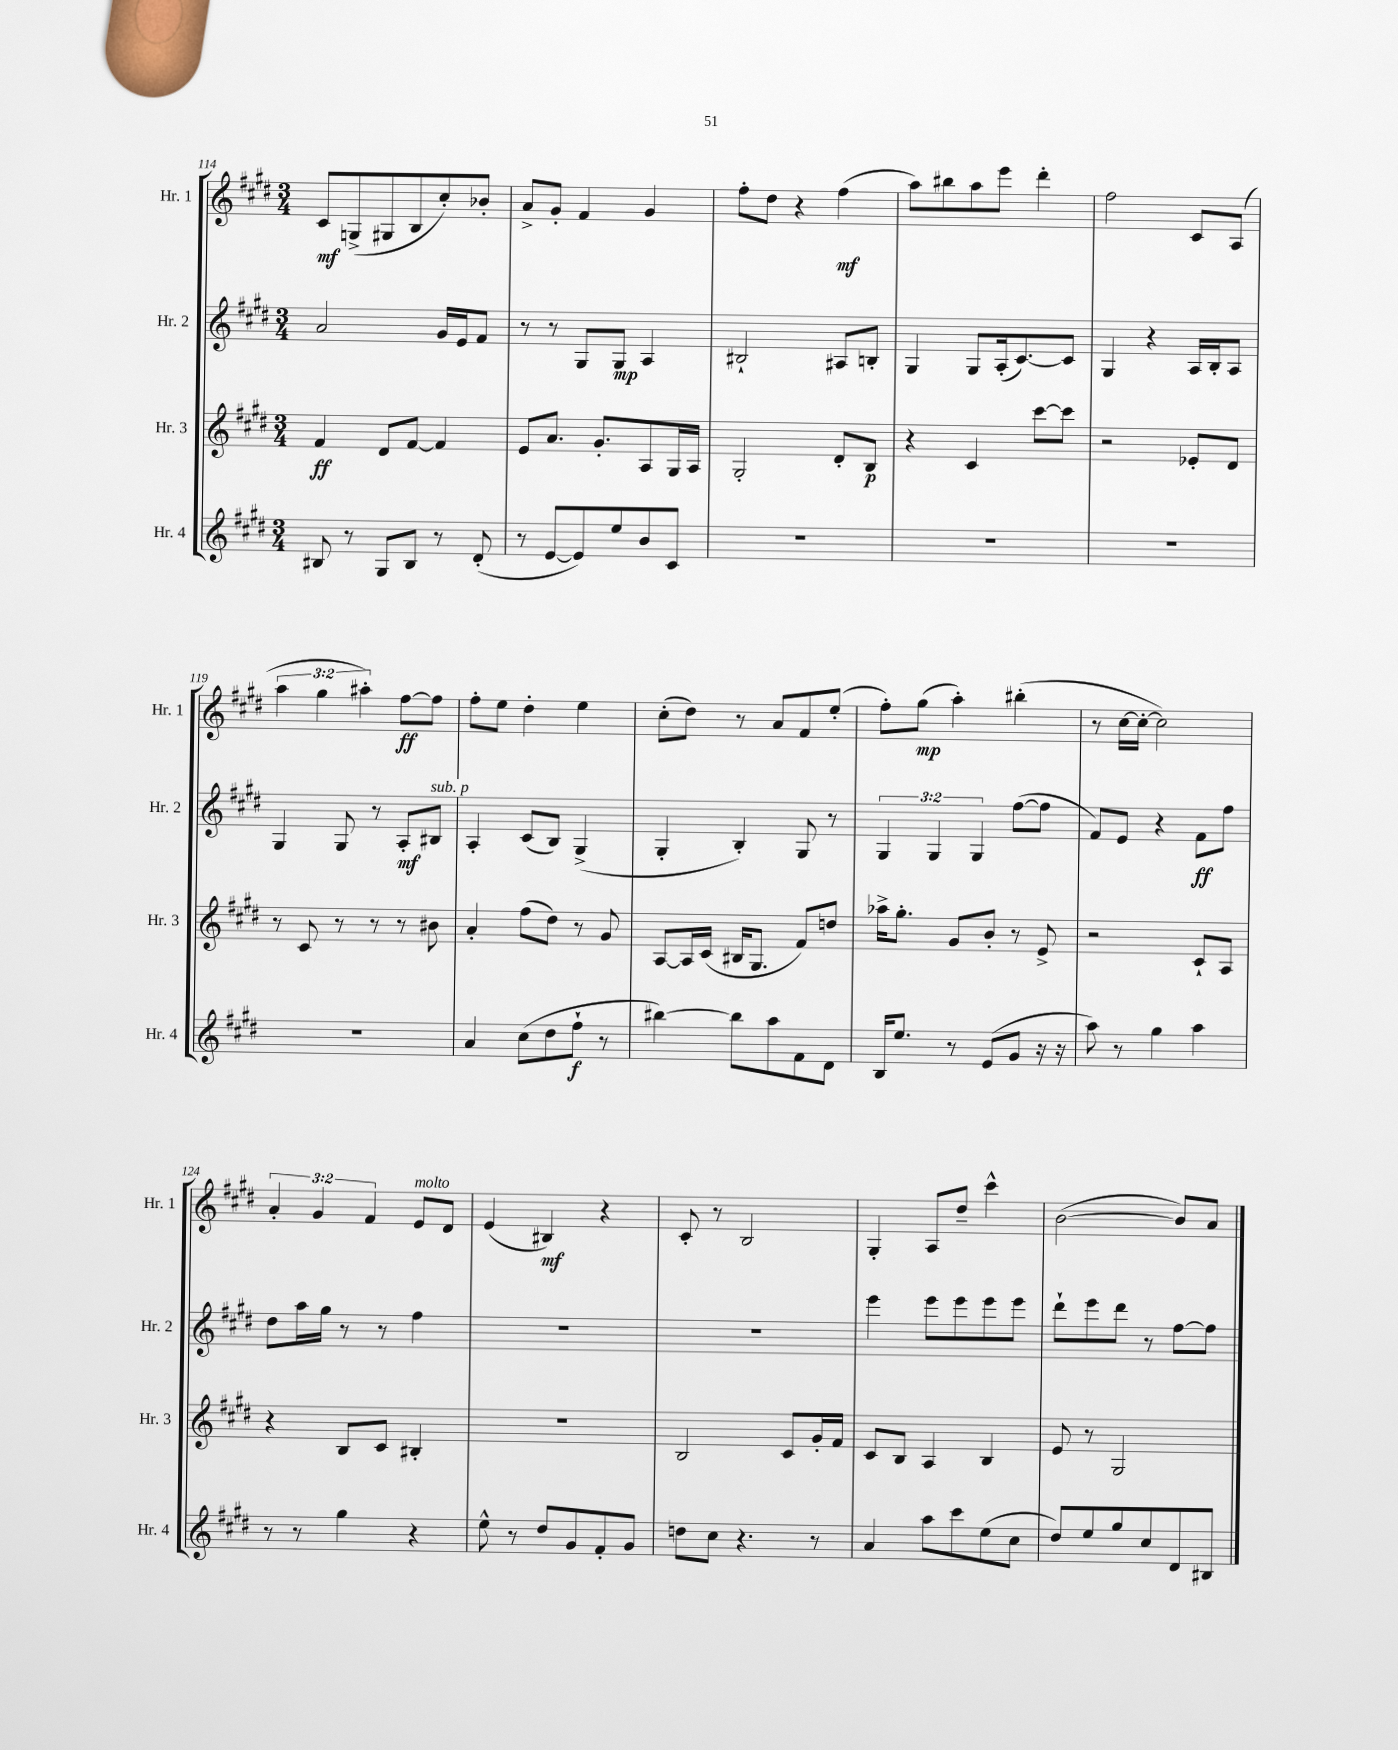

**kern	**dynam	**kern	**dynam	**kern	**dynam	**kern	**dynam
*part4	*part4	*part3	*part3	*part2	*part2	*part1	*part1
*staff4	*staff4	*staff3	*staff3	*staff2	*staff2	*staff1	*staff1
*I"Hr. 4	*	*I"Hr. 3	*	*I"Hr. 2	*	*I"Hr. 1	*
*I'Hr. 4	*	*I'Hr. 3	*	*I'Hr. 2	*	*I'Hr. 1	*
*clefG2	*	*clefG2	*	*clefG2	*	*clefG2	*
*k[f#c#g#d#]	*	*k[f#c#g#d#]	*	*k[f#c#g#d#]	*	*k[f#c#g#d#]	*
*M3/4	*	*M3/4	*	*M3/4	*	*M3/4	*
=114	=114	=114	=114	=114	=114	=114	=114
8B#X/	.	4f#/	ff	2a/	.	8c#/L	mf
8r	.	.	.	.	.	(8Gn^/	.
8G#/L	.	8d#/L	.	.	.	8G#X/	.
8B#/J	.	[8f#/J	.	.	.	8B/	.
8r	.	4f#/]	.	16g#/LL	.	8cc#'/)	.
.	.	.	.	16e/J	.	.	.
(8d#'/	.	.	.	8f#/J	.	8b-X'/J	.
=115	=115	=115	=115	=115	=115	=115	=115
8r	.	8e/L	.	8r	.	8a^/L	.
[8e/L	.	8.a/J	.	8r	.	8g#'/J	.
8e/])	.	.	.	8G#/L	.	4f#/	.
.	.	8.g#'/L	.	.	.	.	.
8ee/	.	.	.	8G#/J	mp	.	.
8b/	.	8A/	.	4A/	.	4g#/	.
8c#/J	.	16G#/L	.	.	.	.	.
.	.	16A/JJ	.	.	.	.	.
=116	=116	=116	=116	=116	=116	=116	=116
2.r	.	2G#'/	.	2B#X`/	.	8ff#'\L	.
.	.	.	.	.	.	8dd#\J	.
.	.	.	.	.	.	4r	.
.	.	8d#'/L	.	8A#X/L	.	(4ff#\	mf
.	.	8B/J	p	8Bn'/J	.	.	.
=117	=117	=117	=117	=117	=117	=117	=117
2.r	.	4r	.	4G#/	.	8aa\L)	.
.	.	.	.	.	.	8bb#X\	.
.	.	4c#/	.	8G#/L	.	8aa\	.
.	.	.	.	(16A'/k	.	8eee\J	.
.	.	.	.	[8.c#/)	.	.	.
.	.	[8ccc#\L	.	.	.	4ddd#'\	.
.	.	8ccc#\J]	.	8c#/J]	.	.	.
=118	=118	=118	=118	=118	=118	=118	=118
2.r	.	2r	.	4G#/	.	2ff#\	.
.	.	.	.	4r	.	.	.
.	.	8e-X'/L	.	16A/LL	.	8c#/L	.
.	.	.	.	16B'/J	.	.	.
.	.	8d#/J	.	8A/J	.	(8A/J	.
!!LO:LB:g=z
=119	=119	=119	=119	=119	=119	=119	=119
2.r	.	8r	.	4G#/	.	6aa\	.
.	.	8c#/	.	.	.	.	.
.	.	.	.	.	.	6gg#\	.
.	.	8r	.	8G#/	.	.	.
.	.	.	.	.	.	6aa#X'\)	.
.	.	8r	.	8r	.	.	.
.	.	8r	.	8A'/L	mf	[8ff#\L	ff
!	!	!	!	!LO:TX:a:i:t=sub. p	!	!	!
.	.	8b#X\	.	8B#X/J	.	8ff#\J]	.
=120	=120	=120	=120	=120	=120	=120	=120
4a/	.	4a'/	.	4A'/	.	8ff#'\L	.
.	.	.	.	.	.	8ee\J	.
(8cc#\L	.	(8ff#\L	.	(8c#/L	.	4dd#'\	.
8dd#\	.	8dd#\J)	.	8B/J)	.	.	.
8ff#`\J	f	8r	.	(4G#^/	.	4ee\	.
8r	.	8g#/	.	.	.	.	.
=121	=121	=121	=121	=121	=121	=121	=121
[4bb#X\)	.	[8A/L	.	4G#'/	.	(8cc#'\L	.
.	.	16A/L]	.	.	.	8dd#\J)	.
.	.	(16c#/JJ	.	.	.	.	.
8bb#\L]	.	16B#X/KL	.	4B'/)	.	8r	.
.	.	8.G#/J	.	.	.	.	.
8aa\	.	.	.	.	.	8a/L	.
8f#\	.	8f#/L)	.	8G#/	.	8f#/	.
8d#\J	.	8ddn/J	.	8r	.	(8ee'/J	.
=122	=122	=122	=122	=122	=122	=122	=122
16B/KL	.	16aa-X^\KL	.	6G#/	.	8ff#'\L)	.
8.ee/J	.	8.gg#'\J	.	.	.	.	.
.	.	.	.	.	.	(8gg#\J	mp
.	.	.	.	6G#/	.	.	.
8r	.	8g#/L	.	.	.	4aa'\)	.
.	.	.	.	6G#/	.	.	.
(8e/L	.	8b'/J	.	.	.	.	.
8g#/J	.	8r	.	([8ff#\L	.	(4bb#X'\	.
16r	.	8e^/	.	8ff#\J]	.	.	.
16r	.	.	.	.	.	.	.
=123	=123	=123	=123	=123	=123	=123	=123
8aa\)	.	2r	.	8f#/L)	.	8r	.
8r	.	.	.	8e/J	.	[16cc#\LL	.
.	.	.	.	.	.	16cc#'\JJ_	.
4gg#\	.	.	.	4r	.	2cc#\])	.
4aa\	.	8c#`/L	.	8f#\L	ff	.	.
.	.	8A/J	.	8ff#\J	.	.	.
!!LO:LB:g=z
=124	=124	=124	=124	=124	=124	=124	=124
8r	.	4r	.	8dd#\L	.	6a'/	.
8r	.	.	.	16aa\L	.	.	.
.	.	.	.	.	.	6g#/	.
.	.	.	.	16gg#\JJ	.	.	.
4gg#\	.	8B/L	.	8r	.	.	.
.	.	.	.	.	.	6f#/	.
.	.	8c#/J	.	8r	.	.	.
!	!	!	!	!	!	!LO:TX:a:i:t=molto	!
4r	.	4B#X'/	.	4ff#\	.	8e/L	.
.	.	.	.	.	.	8d#/J	.
=125	=125	=125	=125	=125	=125	=125	=125
8ee^^\	.	2.r	.	2.r	.	(4e/	.
8r	.	.	.	.	.	.	.
8dd#/L	.	.	.	.	.	4B#X/)	mf
8g#/	.	.	.	.	.	.	.
8f#'/	.	.	.	.	.	4r	.
8g#/J	.	.	.	.	.	.	.
=126	=126	=126	=126	=126	=126	=126	=126
8ddn\L	.	2B/	.	2.r	.	8c#'/	.
8cc#\J	.	.	.	.	.	8r	.
4.r	.	.	.	.	.	2B/	.
.	.	8c#/L	.	.	.	.	.
8r	.	16g#'/L	.	.	.	.	.
.	.	16f#/JJ	.	.	.	.	.
=127	=127	=127	=127	=127	=127	=127	=127
4a/	.	8c#/L	.	4eee\	.	4G#'/	.
.	.	8B/J	.	.	.	.	.
8aa\L	.	4A/	.	8eee\L	.	8A/L	.
8ccc#\	.	.	.	8eee\	.	8dd#~/J	.
(8ee\	.	4B/	.	8eee\	.	4ccc#^^\	.
8cc#\J	.	.	.	8eee\J	.	.	.
=128	=128	=128	=128	=128	=128	=128	=128
8dd#/L)	.	8e/	.	8ddd#`\L	.	([2b\	.
8ee/	.	8r	.	8eee\	.	.	.
8gg#/	.	2G#/	.	8ddd#\J	.	.	.
8cc#/	.	.	.	8r	.	.	.
8d#/	.	.	.	[8ff#\L	.	8b/L])	.
8B#X/J	.	.	.	8ff#\J]	.	8a/J	.
==	==	==	==	==	==	==	==
*-	*-	*-	*-	*-	*-	*-	*-
